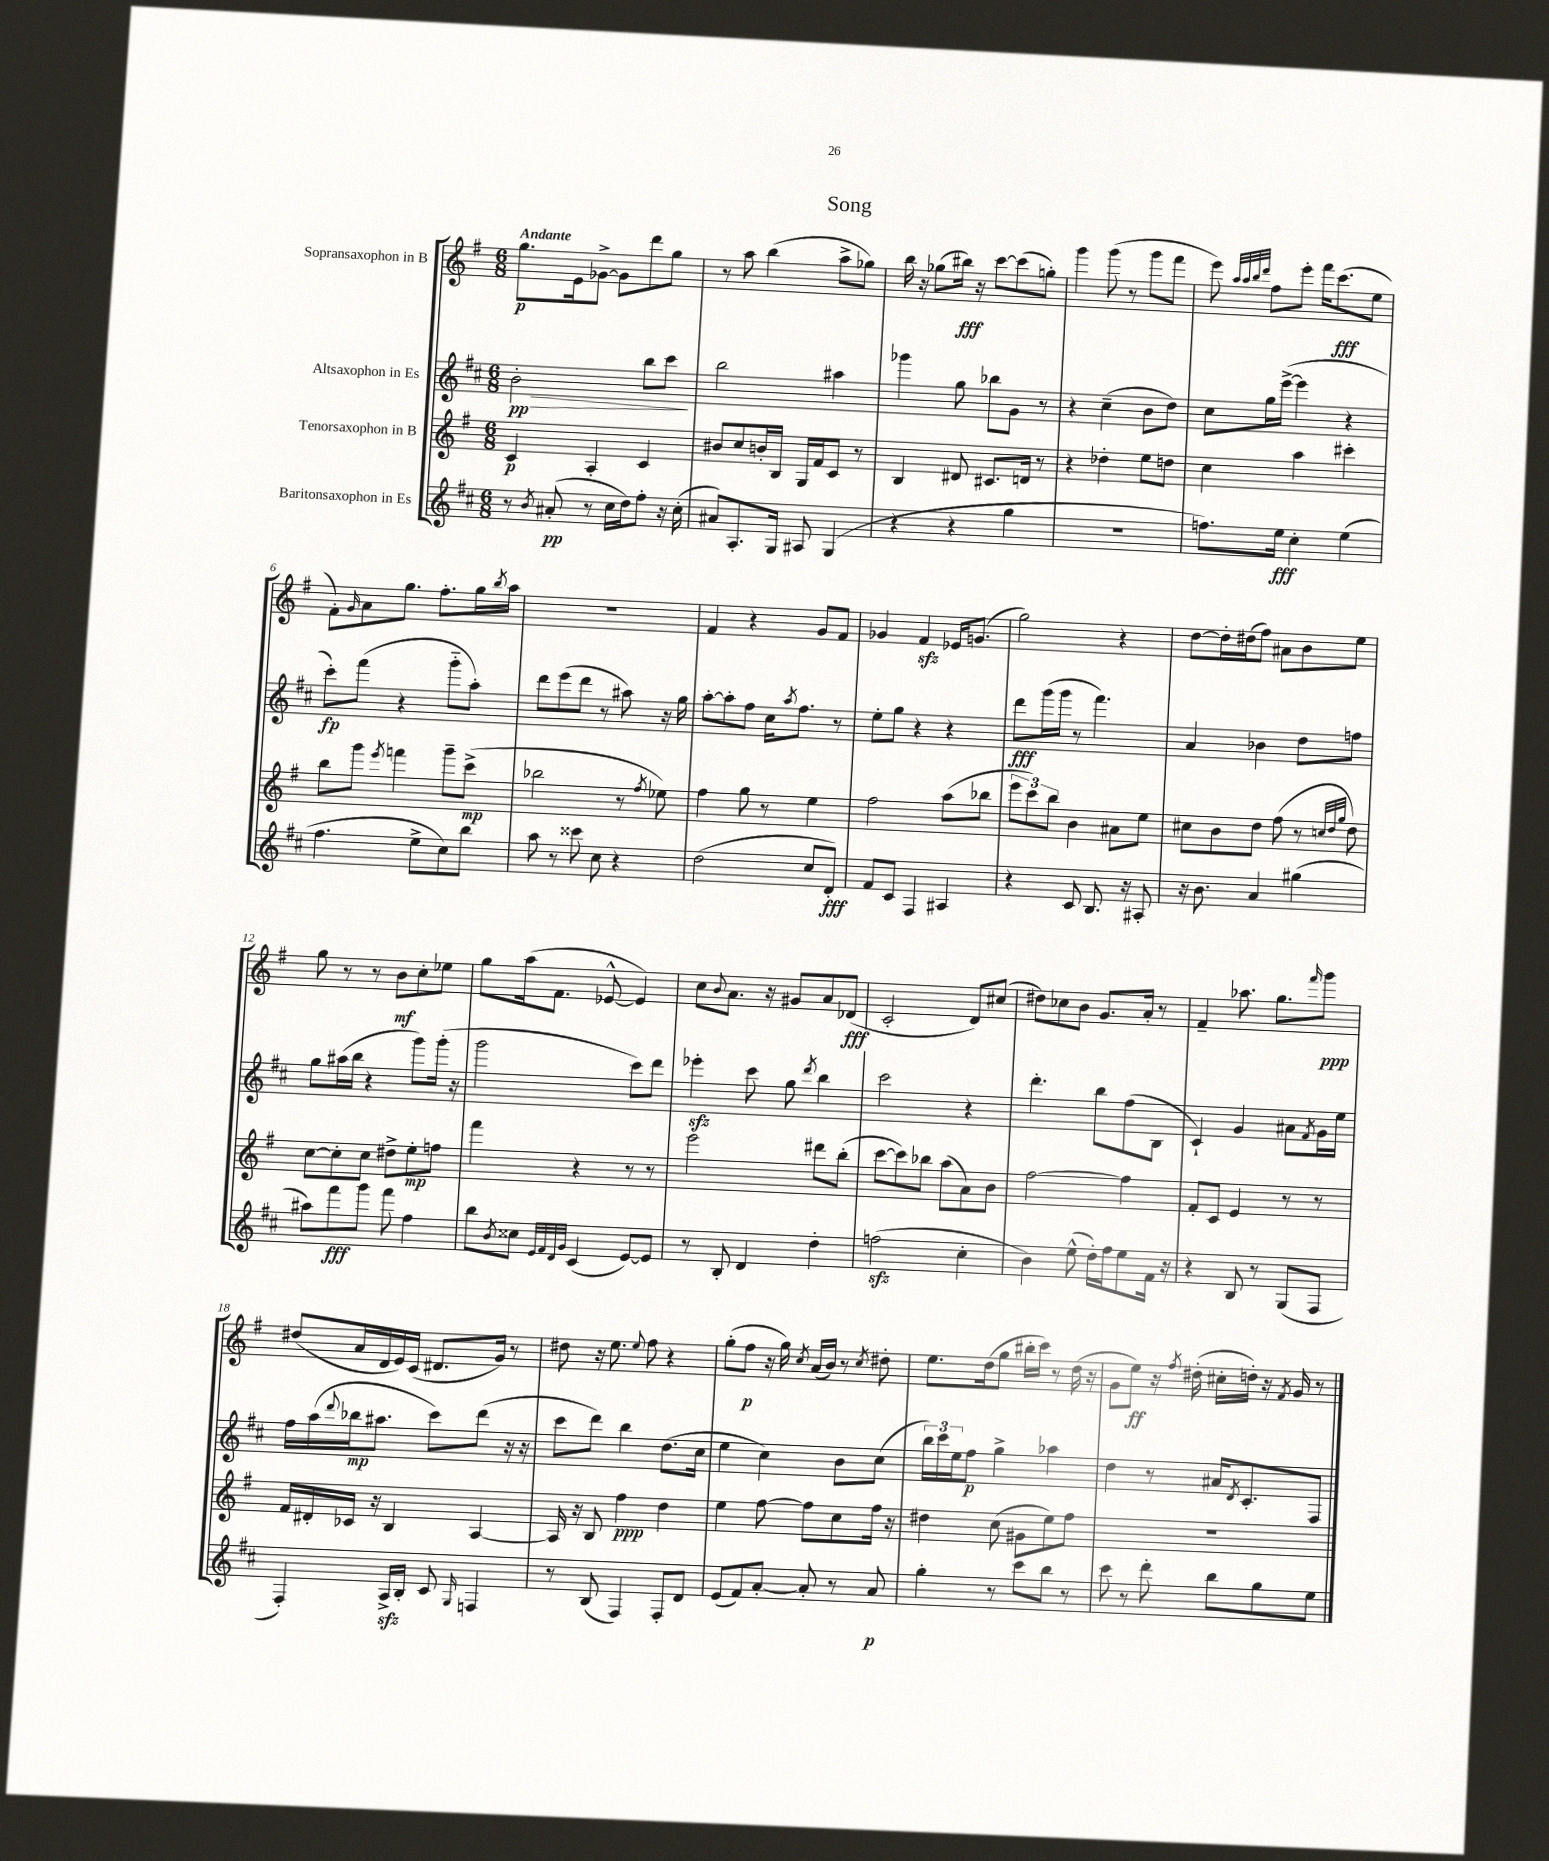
\header { title = "Song" }
<<
\new StaffGroup <<
\new Staff = "s0" \with { instrumentName = "Sopransaxophon in B" } {
    \clef treble \key g \major \numericTimeSignature \time 6/8 \tempo "Andante"
    g''8.\p e'16 ges'8~-> ges'8 d'''8 g''8 |
    r8 a''8 b''4( a''8-> ges''8) |
    b''16 r16 ges''8( bis''16\fff) r16 c'''8~ c'''8( g''8-.) |
    g'''4 g'''8( r8 g'''8 fis'''8 |
    e'''8) \grace { a''32 a''32 b''32 d'''32 } fis''8 e'''8-. fis'''16 c'''8.\fff( e''8 |
    fis'8-.) \grace { g'16 } a'8 g''8. fis''8.-. g''16 \acciaccatura { b''8 } a''16 |
    R2. |
    fis'4 r4 g'8 fis'8 |
    ges'4 fis'4\sfz ees'16 g'8.( |
    g''2) r4 |
    d''8~ d''16-. dis''16( fis''8) ais'8 b'8 e''8 |
    g''8 r8 r8 b'8\mf c''8-. ees''8 |
    g''8 a''16( fis'8. ees'8~-^ ees'4) |
    c''8 \appoggiatura { b'8 } a'8. r16 gis'8 a'8 des'8\fff( |
    c'2-. d'8) cis''8( |
    dis''8) ces''8 b'8 g'8. a'16-. r8 |
    fis'4-- aes''8. g''8. \grace { fis'''16 } g'''8\ppp |
    dis''8( a'16 d'16 e'16) c'16( dis'8. g'16) r8 |
    dis''8 r16 e''8. \appoggiatura { e''8 } fis''8 r4 |
    g''8-.( fis''8\p r16 g''16) \acciaccatura { c''8 } a'16( b'16) r8 \acciaccatura { c''8 } dis''8-. |
    e''8. d''16( g''8 bis''16-. c'''16) r8 d''16( r16 |
    g'8 e''8\ff) r16 \acciaccatura { fis''8 } dis''16-.( cis''16-. d''16-.) r16 \acciaccatura { fis'8 } g'16 r8 \bar "|." |
}
\new Staff = "s1" \with { instrumentName = "Altsaxophon in Es" } {
    \clef treble \key d \major \numericTimeSignature \time 6/8
    b'2-.\pp\> b''8 cis'''8\! |
    b''2 ais''4 |
    ges'''4 g''8 bes''8 g'8 r8 |
    r4 cis''4--( b'8 d''8) |
    cis''8 g''16 e'''16~->( e'''4 r4 |
    cis'''8-.\fp) fis'''8( r4 g'''8-_ a''8-.) |
    d'''8 e'''8( d'''8 r8 ais''8) r16 g''16 |
    a''8~-. a''8-. fis''8 cis''16 \acciaccatura { a''8 } fis''8. r8 |
    e''8-. g''8 r4 r4 |
    d'''8\fff g'''16( g'''16 r8 fis'''4.) |
    a'4 bes'4 d''8 f''8 |
    g''8 ais''16( b''16 r4 g'''8) g'''16-.( r16 |
    g'''2 cis'''8) d'''8 |
    ees'''4-.\sfz cis'''8 g''8 \acciaccatura { d'''8 } b''4 |
    cis'''2 r4 |
    d'''4.-. b''8 fis''8( b8 |
    cis'4-!) g'4 ais'8 \acciaccatura { fis'8 } g'16 e''16 |
    fis''16 a''16( \appoggiatura { d'''8 } bes''16\mp ais''8. cis'''8) d'''8( r16 r16 |
    cis'''8 d'''8) b''4 d''8.( cis''16 |
    e''4 cis''4) b'8 cis''8( |
    \tuplet 3/2 { b''16) cis'''16 e''16 } fis''8\p g''4-> aes''4 |
    d''4 r8 ais'16 \acciaccatura { d'8 } cis'8.-. fis8 \bar "|." |
}
\new Staff = "s2" \with { instrumentName = "Tenorsaxophon in B" } {
    \clef treble \key g \major \numericTimeSignature \time 6/8
    c'4\p a4-. c'4 |
    bis'8 c''8 b'16-. b16 g16 fis'16 c'8 r8 |
    b4 dis'8 cis'8. d'16 r8 |
    r4 des''4-. e''8 d''8 |
    c''4 a''4 cis'''4-. |
    b''8 g'''8 \acciaccatura { e'''8 } f'''4 g'''8-- c'''8->\mp( |
    bes''2 r8 \acciaccatura { fis''8 } ees''8) |
    fis''4 g''8 r8 e''4 |
    fis''2 a''8( bes''8 |
    \tuplet 3/2 { e'''8 c'''8) b''8 } b'4 ais'8 e''8 |
    cis''8 b'8 d''8 fis''8( r8 \grace { c''32 d''32 g''32 } d''8) |
    c''8~ c''8-. c''8 dis''8-> e''8-.\mp f''8 |
    fis'''4 r4 r8 r8 |
    e'''2 dis'''8 b''8-.( |
    c'''8~ c'''8) bes''8 a''8( a'8) b'8 |
    fis''2~ fis''4 |
    fis'8-. c'8 e'4 r8 r8 |
    fis'16 dis'16-. ces'16 r16 b4 a4~ |
    a16 r16 b8 fis''4\ppp d''4 |
    e''4 fis''8~ fis''8 c''8 fis''16 r16 |
    dis''4 c''8( gis'8 e''8) fis''8 |
    r2. \bar "|." |
}
\new Staff = "s3" \with { instrumentName = "Baritonsaxophon in Es" } {
    \clef treble \key d \major \numericTimeSignature \time 6/8
    r8 \acciaccatura { b'8 } ais'8-.\pp( r8 cis''16 d''16) fis''8-. r16 cis''16-.( |
    ais'8) a8.-. g16 ais8 g4( |
    r4 r4 g''4 |
    R2. |
    f''8.) e''16\fff cis''4-. e''4( |
    fis''4. e''8-> cis''8) b''8 |
    a''8 r8 cisis'''8 cis''8 r4 |
    d''2( cis''8 d'8-.\fff) |
    fis'8 cis'8 fis4 ais4 |
    r4 cis'8 b8. r16 ais8-. |
    r16 b'8. a'4 gis''4( |
    ais''8) fis'''8\fff g'''8 fis'''8 fis''4 |
    b''8 \acciaccatura { b'8 } cisis''8 \grace { e'32 fis'32 d'32 g'32 } cis'4( e'8~) e'8 |
    r8 b8-. d'4 d''4-. |
    f''2\sfz( cis''4-. |
    b'4) e''8-^( d''16-.) fis''16 e''8 fis'16 r16 |
    r4 b8 r8 g8( fis8 |
    fis4-.) a16->\sfz b16-. cis'8 \grace { g16 } f4 |
    r8 b8( fis4) fis8-. d'8 |
    e'8( fis'8) a'8~-. a'8-. r8 a'8\p |
    g''4-. r8 cis'''8 b''8 r8 |
    cis'''8 r8 d'''8-. b''8 g''8 e''8 \bar "|." |
}
>>
>>
